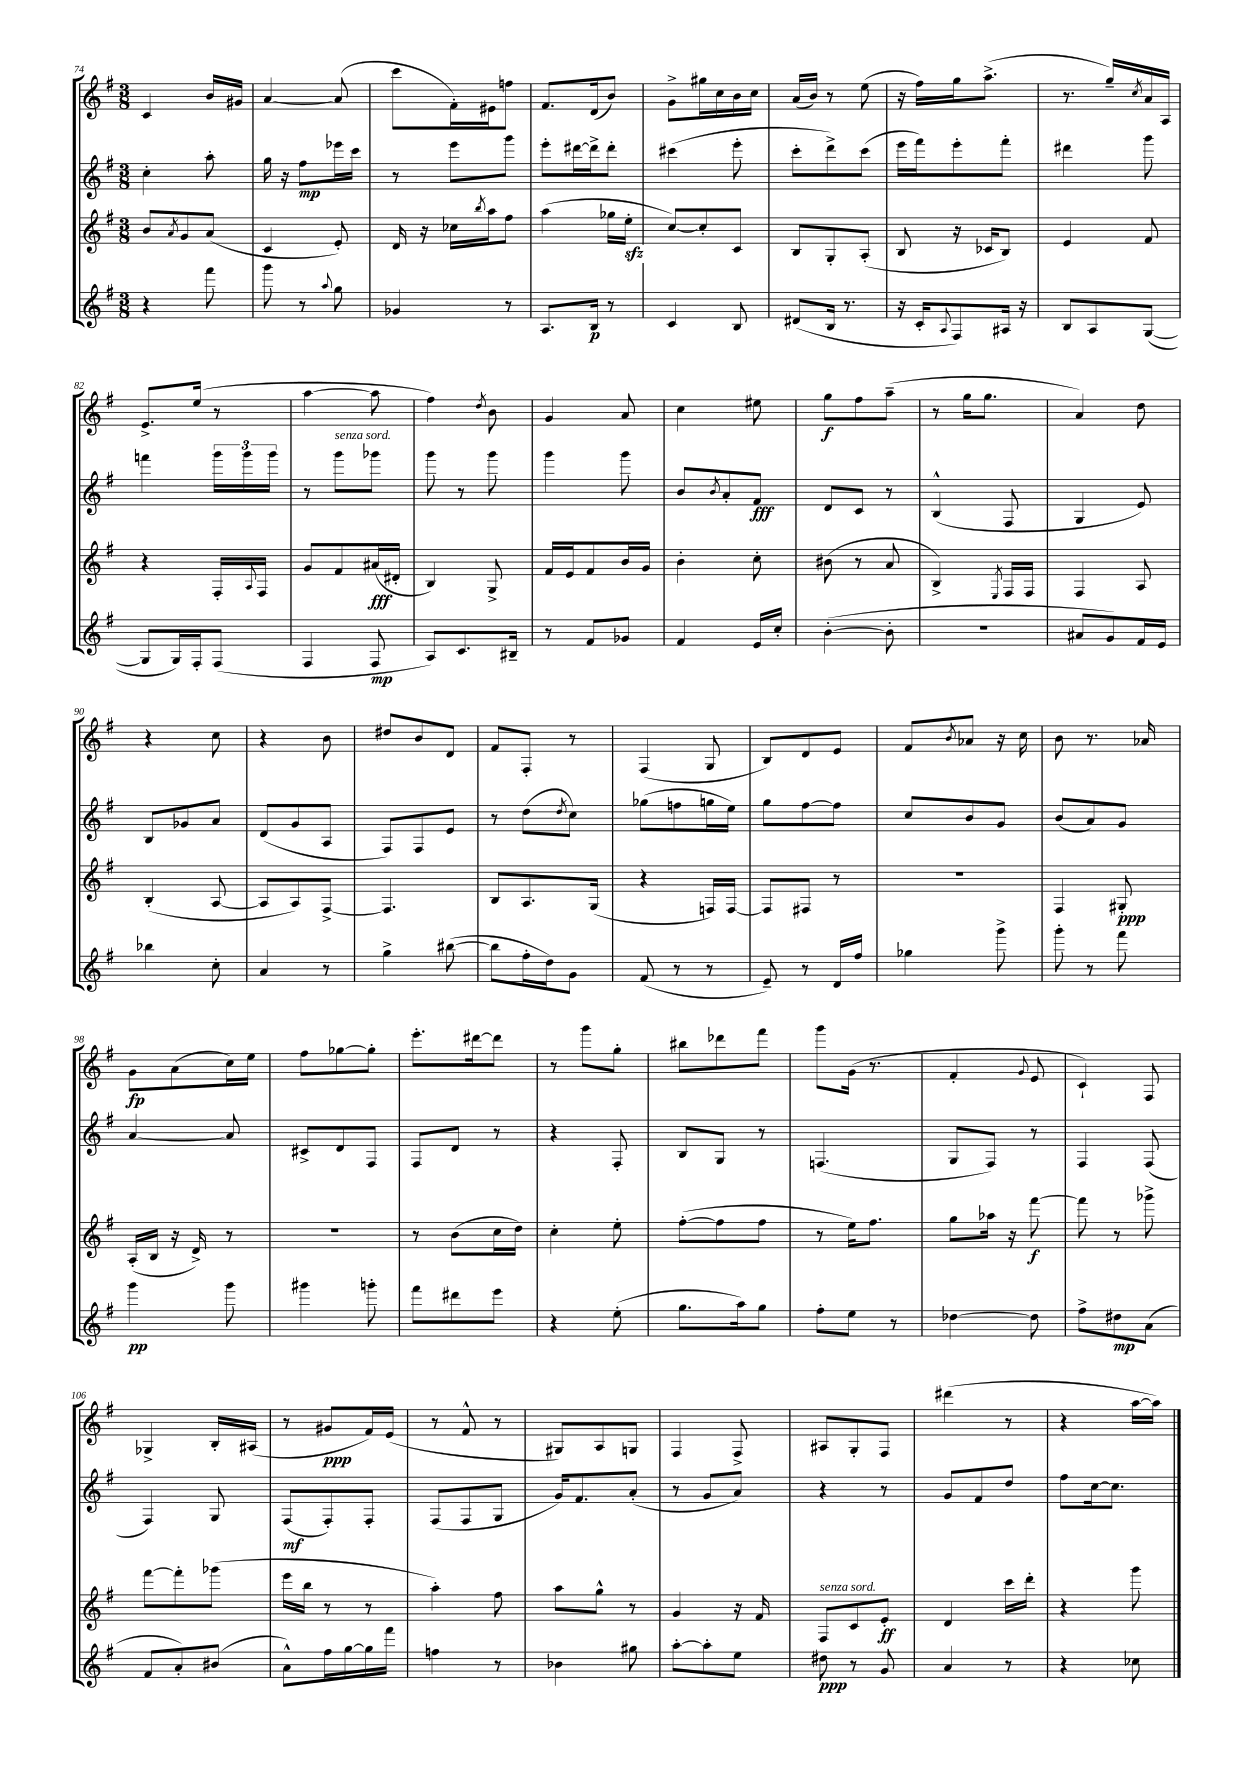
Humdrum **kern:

**kern	**dynam	**kern	**dynam	**kern	**dynam	**kern	**dynam
*part4	*part4	*part3	*part3	*part2	*part2	*part1	*part1
*staff4	*staff4	*staff3	*staff3	*staff2	*staff2	*staff1	*staff1
*clefG2	*	*clefG2	*	*clefG2	*	*clefG2	*
*k[f#]	*	*k[f#]	*	*k[f#]	*	*k[f#]	*
*M3/8	*	*M3/8	*	*M3/8	*	*M3/8	*
=74	=74	=74	=74	=74	=74	=74	=74
4r	.	8b/L	.	4cc'\	.	4c/	.
.	.	8qa/	.	.	.	.	.
.	.	8g/	.	.	.	.	.
8fff#\	.	(8a/J	.	8aa'\	.	16b/LL	.
.	.	.	.	.	.	16g#X/JJ	.
=75	=75	=75	=75	=75	=75	=75	=75
8ggg\	.	4c/	.	16gg\	.	[4a/	.
.	.	.	.	16r	.	.	.
8r	.	.	.	8ff#\L	mp	.	.
8qqaa/	.	.	.	.	.	.	.
8gg\	.	8e'/)	.	16eee-X\L	.	(8a/]	.
.	.	.	.	16ccc\JJ	.	.	.
=76	=76	=76	=76	=76	=76	=76	=76
4g-X/	.	16d/	.	8r	.	8ccc\L	.
.	.	16r	.	.	.	.	.
.	.	16cc-X\LL	.	8eee\L	.	16f#'\L)	.
.	.	8qbb/	.	.	.	.	.
.	.	16aa\J	.	.	.	16e#X\J	.
8r	.	8ff#\J	.	8ggg\J	.	8ffn\J	.
=77	=77	=77	=77	=77	=77	=77	=77
8.A/L	.	(4aa\	.	8eee'\L	.	8.f#/L	.
.	.	.	.	[16ddd#X\L	.	.	.
16B/Jk	p	.	.	16ddd#^\J]	.	(16d/k	.
8r	.	16gg-X\LL	.	8ddd#'\J	.	8b/J)	.
.	.	16eezz'\JJ	.	.	.	.	.
=78	=78	=78	=78	=78	=78	=78	=78
4c/	.	[8cc/L)	.	(4ccc#X\	.	8g^\L	.
.	.	8cc'/]	.	.	.	16gg#X\L	.
.	.	.	.	.	.	16cc\	.
8B/	.	8c/J	.	8eee'\	.	16b\	.
.	.	.	.	.	.	16cc\JJ	.
=79	=79	=79	=79	=79	=79	=79	=79
(8d#X/L	.	8B/L	.	8ccc'\L	.	(16a/LL	.
.	.	.	.	.	.	16b/JJ)	.
16B/Jk	.	8G'/	.	8ddd^\)	.	8r	.
8.r	.	.	.	.	.	.	.
.	.	(8A'/J	.	(8ccc\J	.	(8ee\	.
=80	=80	=80	=80	=80	=80	=80	=80
16r	.	8B/	.	16eee\LL	.	16r	.
16c'/KL	.	.	.	16fff#\J)	.	16ff#\LL)	.
8qqA/	.	.	.	.	.	.	.
8F#/)	.	16r	.	8eee'\	.	16gg\J	.
.	.	16c-X/KL	.	.	.	(8.aa^\J	.
16A#X/Jk	.	8B/J)	.	8fff#'\J	.	.	.
16r	.	.	.	.	.	.	.
=81	=81	=81	=81	=81	=81	=81	=81
8B/L	.	4e/	.	4ddd#X\	.	8.r	.
8A/	.	.	.	.	.	.	.
.	.	.	.	.	.	16gg~/LL)	.
.	.	.	.	.	.	8qcc/	.
([8G/J	.	8f#/	.	8ggg\	.	16a/	.
.	.	.	.	.	.	16A/JJ	.
!!LO:LB:g=z
=82	=82	=82	=82	=82	=82	=82	=82
8G/L]	.	4r	.	4fffn\	.	8.e^/L	.
16G/L)	.	.	.	.	.	.	.
16F#'/J	.	.	.	.	.	(16ee/Jk	.
(8F#/J	.	16F#'/LL	.	24ggg\LL	.	8r	.
.	.	.	.	24ggg\	.	.	.
.	.	8qqA/	.	.	.	.	.
.	.	16F#/JJ	.	.	.	.	.
.	.	.	.	24ggg\JJ	.	.	.
=83	=83	=83	=83	=83	=83	=83	=83
4F#/	.	8g/L	.	8r	.	[4aa\	.
!	!	!	!	!LO:TX:a:i:t=senza sord.	!	!	!
.	.	8f#/	.	8ggg\L	.	.	.
8F#/	mp	(16a#X/L	fff	8ggg-X\J	.	8aa\]	.
.	.	16d#X'/JJ	.	.	.	.	.
=84	=84	=84	=84	=84	=84	=84	=84
8A/L)	.	4B/)	.	8ggg\	.	4ff#\)	.
8.c/	.	.	.	8r	.	.	.
.	.	.	.	.	.	8qdd/	.
.	.	8G^/	.	8ggg\	.	8b\	.
16B#X~/Jk	.	.	.	.	.	.	.
=85	=85	=85	=85	=85	=85	=85	=85
8r	.	16f#/LL	.	4ggg\	.	4g/	.
.	.	16e/J	.	.	.	.	.
8f#/L	.	8f#/	.	.	.	.	.
8g-X/J	.	16b/L	.	8ggg\	.	8a/	.
.	.	16g/JJ	.	.	.	.	.
=86	=86	=86	=86	=86	=86	=86	=86
4f#/	.	4b'\	.	8b/L	.	4cc\	.
.	.	.	.	8qb/	.	.	.
.	.	.	.	8a'/	.	.	.
16e/LL	.	8cc'\	.	8f#/J	fff	8ee#X\	.
16cc'/JJ	.	.	.	.	.	.	.
=87	=87	=87	=87	=87	=87	=87	=87
([4b'\	.	(8b#X\	.	8d/L	.	8gg\L	f
.	.	8r	.	8c/J	.	8ff#\	.
8b'\]	.	8a/	.	8r	.	(8aa~\J	.
=88	=88	=88	=88	=88	=88	=88	=88
4.r	.	4B^/)	.	(4B^^/	.	8r	.
.	.	.	.	.	.	16gg\KL	.
.	.	.	.	.	.	8.gg\J	.
.	.	8qE/	.	.	.	.	.
.	.	16F#/LL	.	8F#/	.	.	.
.	.	16F#/JJ	.	.	.	.	.
=89	=89	=89	=89	=89	=89	=89	=89
8a#X/L	.	4F#/	.	4G/	.	4a/)	.
8g/)	.	.	.	.	.	.	.
16f#/L	.	8A/	.	8e/)	.	8dd\	.
16e/JJ	.	.	.	.	.	.	.
!!LO:LB:g=z
=90	=90	=90	=90	=90	=90	=90	=90
4bb-X\	.	(4B'/	.	8B/L	.	4r	.
.	.	.	.	8g-X/	.	.	.
8cc'\	.	[8A/	.	8a/J	.	8cc\	.
=91	=91	=91	=91	=91	=91	=91	=91
4a/	.	8A/L]	.	(8d/L	.	4r	.
.	.	8A/)	.	8g/	.	.	.
8r	.	[8F#^/J	.	8A/J	.	8b\	.
=92	=92	=92	=92	=92	=92	=92	=92
4gg^\	.	4.F#/]	.	8F#/L)	.	8dd#X/L	.
.	.	.	.	8F#/	.	8b/	.
([8bb#X\	.	.	.	8e/J	.	8d/J	.
=93	=93	=93	=93	=93	=93	=93	=93
8bb#\L]	.	8B/L	.	8r	.	8f#/L	.
16ff#'\L	.	8.A/	.	(8dd\L	.	8F#'/J	.
16dd\J)	.	.	.	.	.	.	.
.	.	.	.	8qdd/	.	.	.
8g\J	.	.	.	8cc\J)	.	8r	.
.	.	(16G/Jk	.	.	.	.	.
=94	=94	=94	=94	=94	=94	=94	=94
(8f#/	.	4r	.	(8gg-X\L	.	(4F#/	.
8r	.	.	.	8ffn\	.	.	.
8r	.	16Fn/LL)	.	16ggn\L	.	8G/	.
.	.	[16F/JJ	.	16ee\JJ)	.	.	.
=95	=95	=95	=95	=95	=95	=95	=95
8e~/)	.	8F/L]	.	8gg\L	.	8B/L)	.
8r	.	8F#X/J	.	[8ff#\	.	8d/	.
16d/LL	.	8r	.	8ff#\J]	.	8e/J	.
16ff#/JJ	.	.	.	.	.	.	.
=96	=96	=96	=96	=96	=96	=96	=96
4gg-X\	.	4.r	.	8cc/L	.	8f#/L	.
.	.	.	.	.	.	8qb/	.
.	.	.	.	8b/	.	8a-X/J	.
8ggg^\	.	.	.	8g/J	.	16r	.
.	.	.	.	.	.	16cc\	.
=97	=97	=97	=97	=97	=97	=97	=97
8ggg'\	.	4F#/	.	(8b/L	.	8b\	.
8r	.	.	.	8a/)	.	8.r	.
8fff#\	.	8G#X'/	ppp	8g/J	.	.	.
.	.	.	.	.	.	16a-X/	.
!!LO:LB:g=z
=98	=98	=98	=98	=98	=98	=98	=98
4ggg\	pp	(16A'/LL	.	[4a/	.	8g\L	fp
.	.	16B/JJ	.	.	.	.	.
.	.	16r	.	.	.	(8a\	.
.	.	16d^/)	.	.	.	.	.
8ggg\	.	8r	.	8a/]	.	16cc\L)	.
.	.	.	.	.	.	16ee\JJ	.
=99	=99	=99	=99	=99	=99	=99	=99
4ggg#X\	.	4.r	.	8c#X^/L	.	8ff#\L	.
.	.	.	.	8d/	.	[8gg-X\	.
8gggn'\	.	.	.	8F#/J	.	8gg-'\J]	.
=100	=100	=100	=100	=100	=100	=100	=100
8fff#\L	.	8r	.	8F#/L	.	8.eee'\L	.
8ddd#X\	.	(8b\L	.	8d/J	.	.	.
.	.	.	.	.	.	[16ddd#X\k	.
8eee\J	.	16cc\L	.	8r	.	8ddd#\J]	.
.	.	16dd\JJ)	.	.	.	.	.
=101	=101	=101	=101	=101	=101	=101	=101
4r	.	4cc'\	.	4r	.	8r	.
.	.	.	.	.	.	8ggg\L	.
(8ee'\	.	8ee'\	.	8F#'/	.	8gg'\J	.
=102	=102	=102	=102	=102	=102	=102	=102
8.gg\L	.	([8ff#'\L	.	8B/L	.	8bb#X\L	.
.	.	8ff#\]	.	8G/J	.	8ddd-X\	.
16aa\k)	.	.	.	.	.	.	.
8gg\J	.	8ff#\J	.	8r	.	8fff#\J	.
=103	=103	=103	=103	=103	=103	=103	=103
8ff#'\L	.	8r	.	(4.Fn/	.	8ggg\L	.
8ee\J	.	16ee\KL)	.	.	.	(16g\Jk	.
.	.	8.ff#\J	.	.	.	8.r	.
8r	.	.	.	.	.	.	.
=104	=104	=104	=104	=104	=104	=104	=104
[4dd-X\	.	8gg\L	.	8G/L	.	4f#'/	.
.	.	16aa-X\Jk	.	8F#/J)	.	.	.
.	.	16r	.	.	.	.	.
.	.	.	.	.	.	8qqg/	.
8dd-\]	.	[8fff#\	f	8r	.	8e/	.
=105	=105	=105	=105	=105	=105	=105	=105
8ff#^\L	.	8fff#\]	.	4F#/	.	4c`/)	.
8dd#X\	mp	8r	.	.	.	.	.
(8a\J	.	8ggg-X^\	.	(8F#/	.	8F#/	.
!!LO:LB:g=z
=106	=106	=106	=106	=106	=106	=106	=106
8f#/L	.	[8fff#\L	.	4F#/)	.	4G-X^/	.
8a'/)	.	8fff#'\]	.	.	.	.	.
(8b#X/J	.	(8ggg-X\J	.	8G/	.	16B'/LL	.
.	.	.	.	.	.	(16A#X/JJ	.
=107	=107	=107	=107	=107	=107	=107	=107
8a^^\L)	.	16eee\LL	.	(8F#/L	mf	8r	.
.	.	16bb\JJ	.	.	.	.	.
16ff#\L	.	8r	.	8F#'/)	.	8g#X/L	ppp
[16gg\	.	.	.	.	.	.	.
16gg\]	.	8r	.	8F#'/J	.	16f#/L)	.
16fff#\JJ	.	.	.	.	.	(16e/JJ	.
=108	=108	=108	=108	=108	=108	=108	=108
4ffn\	.	4aa'\)	.	(8F#/L	.	8r	.
.	.	.	.	8F#/	.	8f#^^/	.
8r	.	8ff#\	.	8G/J	.	8r	.
=109	=109	=109	=109	=109	=109	=109	=109
4b-X\	.	8aa\L	.	16g/KL)	.	8G#X/L)	.
.	.	.	.	8.f#/	.	.	.
.	.	8gg^^\J	.	.	.	8A/	.
8gg#X\	.	8r	.	(8a'/J	.	8Gn/J	.
=110	=110	=110	=110	=110	=110	=110	=110
[8aa'\L	.	4g/	.	8r	.	4F#/	.
8aa'\]	.	.	.	8g/L	.	.	.
8ee\J	.	16r	.	8a/J)	.	8F#^/	.
.	.	16f#/	.	.	.	.	.
=111	=111	=111	=111	=111	=111	=111	=111
!	!	!LO:TX:a:i:t=senza sord.	!	!	!	!	!
8dd#X\	ppp	8F#/L	.	4r	.	8A#X/L	.
8r	.	8c/	.	.	.	8G'/	.
8g/	.	8e'/J	ff	8r	.	8F#/J	.
=112	=112	=112	=112	=112	=112	=112	=112
4a/	.	4d/	.	8g/L	.	(4ddd#X\	.
.	.	.	.	8f#/	.	.	.
8r	.	16ccc\LL	.	8dd/J	.	8r	.
.	.	16ddd'\JJ	.	.	.	.	.
=113	=113	=113	=113	=113	=113	=113	=113
4r	.	4r	.	8ff#\L	.	4r	.
.	.	.	.	[16cc\k	.	.	.
.	.	.	.	8.cc\J]	.	.	.
8cc-X\	.	8ggg\	.	.	.	[16aa\LL	.
.	.	.	.	.	.	16aa\JJ])	.
==	==	==	==	==	==	==	==
*-	*-	*-	*-	*-	*-	*-	*-
